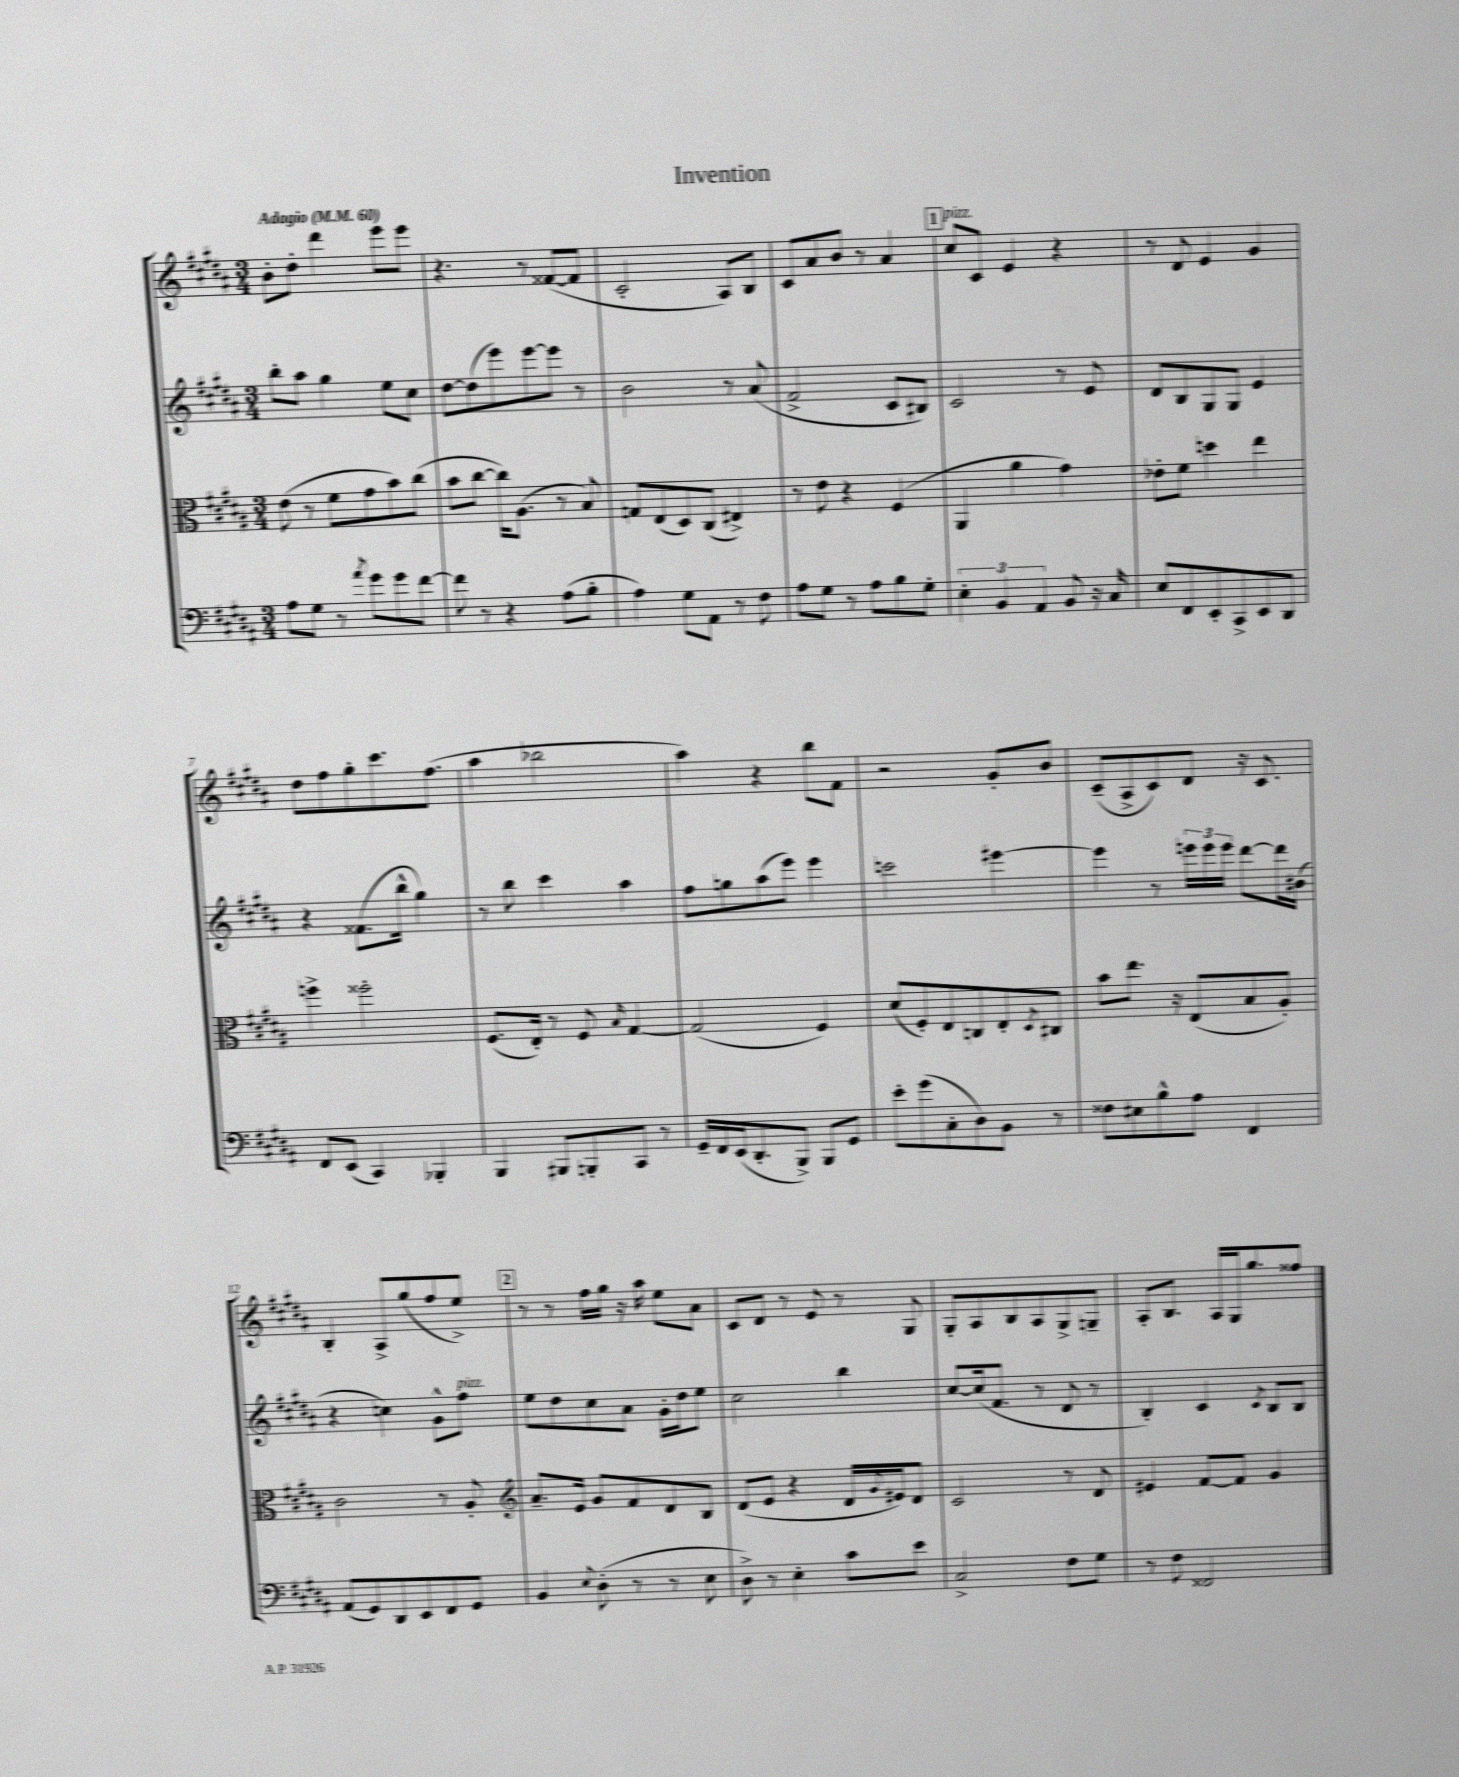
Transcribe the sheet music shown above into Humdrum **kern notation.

**kern	**kern	**kern	**kern
*staff4	*staff3	*staff2	*staff1
*clefF4	*clefC3	*clefG2	*clefG2
*k[f#c#g#d#a#]	*k[f#c#g#d#a#]	*k[f#c#g#d#a#]	*k[f#c#g#d#a#]
*M3/4	*M3/4	*M3/4	*M3/4
*MM60	*MM60	*MM60	*MM60
8A#	(8e	8bb'	8b'
8G#	8r	8aa#	8dd#'
8r	8f#	4gg#	4ddd#
8qa#	.	.	.
8g#	8g#	.	.
8g#	8b)	8ee	8eee
[8f#	(8cc#	8cc#	8eee
=	=	=	=
8f#]	8b	[8dd#	4.r
8r	[8cc#	(8dd#]	.
4r	16cc#])	8eee)	.
.	(8.A#	.	.
.	.	[8eee	8r
(8A#	8r	8eee]	([8f##
8B'	8B)	8r	8f##]
=	=	=	=
4A#)	8G	2b	2c#'
.	(8E	.	.
8G#	8D#)	.	.
8AA#	(8C#	.	.
8r	4E#^)	8r	8A#)
8F#	.	(8a#	8B
=	=	=	=
8A#	8r	2f#^	8c#
8G#	8e	.	8a#
8r	4r	.	8b
8A#	.	.	8r
8B	(4F#	8c#	4a#
8G#'	.	8B#)	.
=	=	=	=
6E'	4AA#	2c#	8cc#
.	.	.	8c#
6BB	.	.	.
.	4a#	.	4e
6AA#	.	.	.
8BB	4g#)	8r	4r
16r	.	8e	.
16C#	.	.	.
=	=	=	=
8E	8e-'	8d#	8r
8FF#	8f#	8B	8d#
8EE'	4dd	8G#	4e
8CC#^	.	8G#	.
8EE	4ee	4e	4g#
8DD#	.	.	.
=	=	=	=
8FF#	4ff^	4r	8dd#
(8EE	.	.	8ff#
4CC#)	2ff##'	(8.f##	8gg#'
.	.	.	8.ccc#
.	.	16bb^^	.
4BBB-'	.	4gg#)	.
.	.	.	(8.ff#
=	=	=	=
4BBB	(8.F#	8r	4aa#
.	.	8bb	.
.	16E')	.	.
8BBB#	8r	4ccc#	2bb-
8BBB'	8F#	.	.
.	16qqB	.	.
8CC#	[4G#	4aa#	.
8r	.	.	.
=	=	=	=
16GG#~	(2G#]	8ff#	4aa#)
16FF#	.	.	.
(16EE	.	8gg	.
8.DD#'	.	.	.
.	.	(8aa#	4r
8BBB^)	.	8eee)	.
8BBB	4F#)	4eee	8bb
8GG#	.	.	8f#
=	=	=	=
8e'	(8d#	2ccc	2r
(8g#	8F#')	.	.
8C#'	8E	.	.
8D#)	8C	.	.
8BB	8E'	[4eee#	8g#'
.	8qD#	.	.
8r	8C#	.	8b
=	=	=	=
8F##	8b	4eee#]	(8c#~
8E#	8.ee	.	8A#^
8B^^	.	8r	8c#)
.	16r	.	.
8A#	(8E	24eee	8d#
.	.	24eee	.
.	.	24eee	.
4FF#	8B	[8ddd#	16r
.	.	.	8.c#
.	8A#')	16ddd#]	.
.	.	(16b#	.
=	=	=	=
(8AA#	2c#	4r	4B'
8GG#)	.	.	.
8DD#	.	4cc)	8A#^
8EE	.	.	(8gg#
8FF#	8r	8g#^^	8ff#
8GG#	8A#'	8ff#	8ee^)
=	=	=	=
*	*clefG2	*	*
4BB	8.a#~	8ee	8r
.	.	8dd#	8r
.	16e	.	.
8qqE	.	.	.
(8D#'	8g#	8cc#	16ff#
.	.	.	16gg#
8r	8f#	8a#	16r
.	.	.	16aa#
8r	8d#	16g#'	8ee
.	.	16dd#	.
8E	8B	8ee	8a#
=	=	=	=
8D#^)	(8d#	2cc#	8c#
8r	8e	.	8d#
4E'	4r	.	8r
.	.	.	8e
8c#	16d#	4bb	8r
.	8qqg#	.	.
.	16e#)	.	.
8e	8d#	.	8G#
=	=	=	=
2C#^	2c#	[8cc#	8G#'
.	.	(16cc#]	8A#
.	.	8.f#	.
.	.	.	8B
.	.	8r	8A#
8F#	8r	8d#	8G#^
8G#	8d#	8r	8G~
=	=	=	=
8r	4e#	4B')	8A#'
8F#	.	.	8.B
2FF##	[8f#	4c#	.
.	.	.	16A#
.	8f#]	.	16G#
.	.	.	8.gg#
.	.	8qc#	.
.	4g#	8B	.
.	.	8B	8ff##
==	==	==	==
*-	*-	*-	*-
